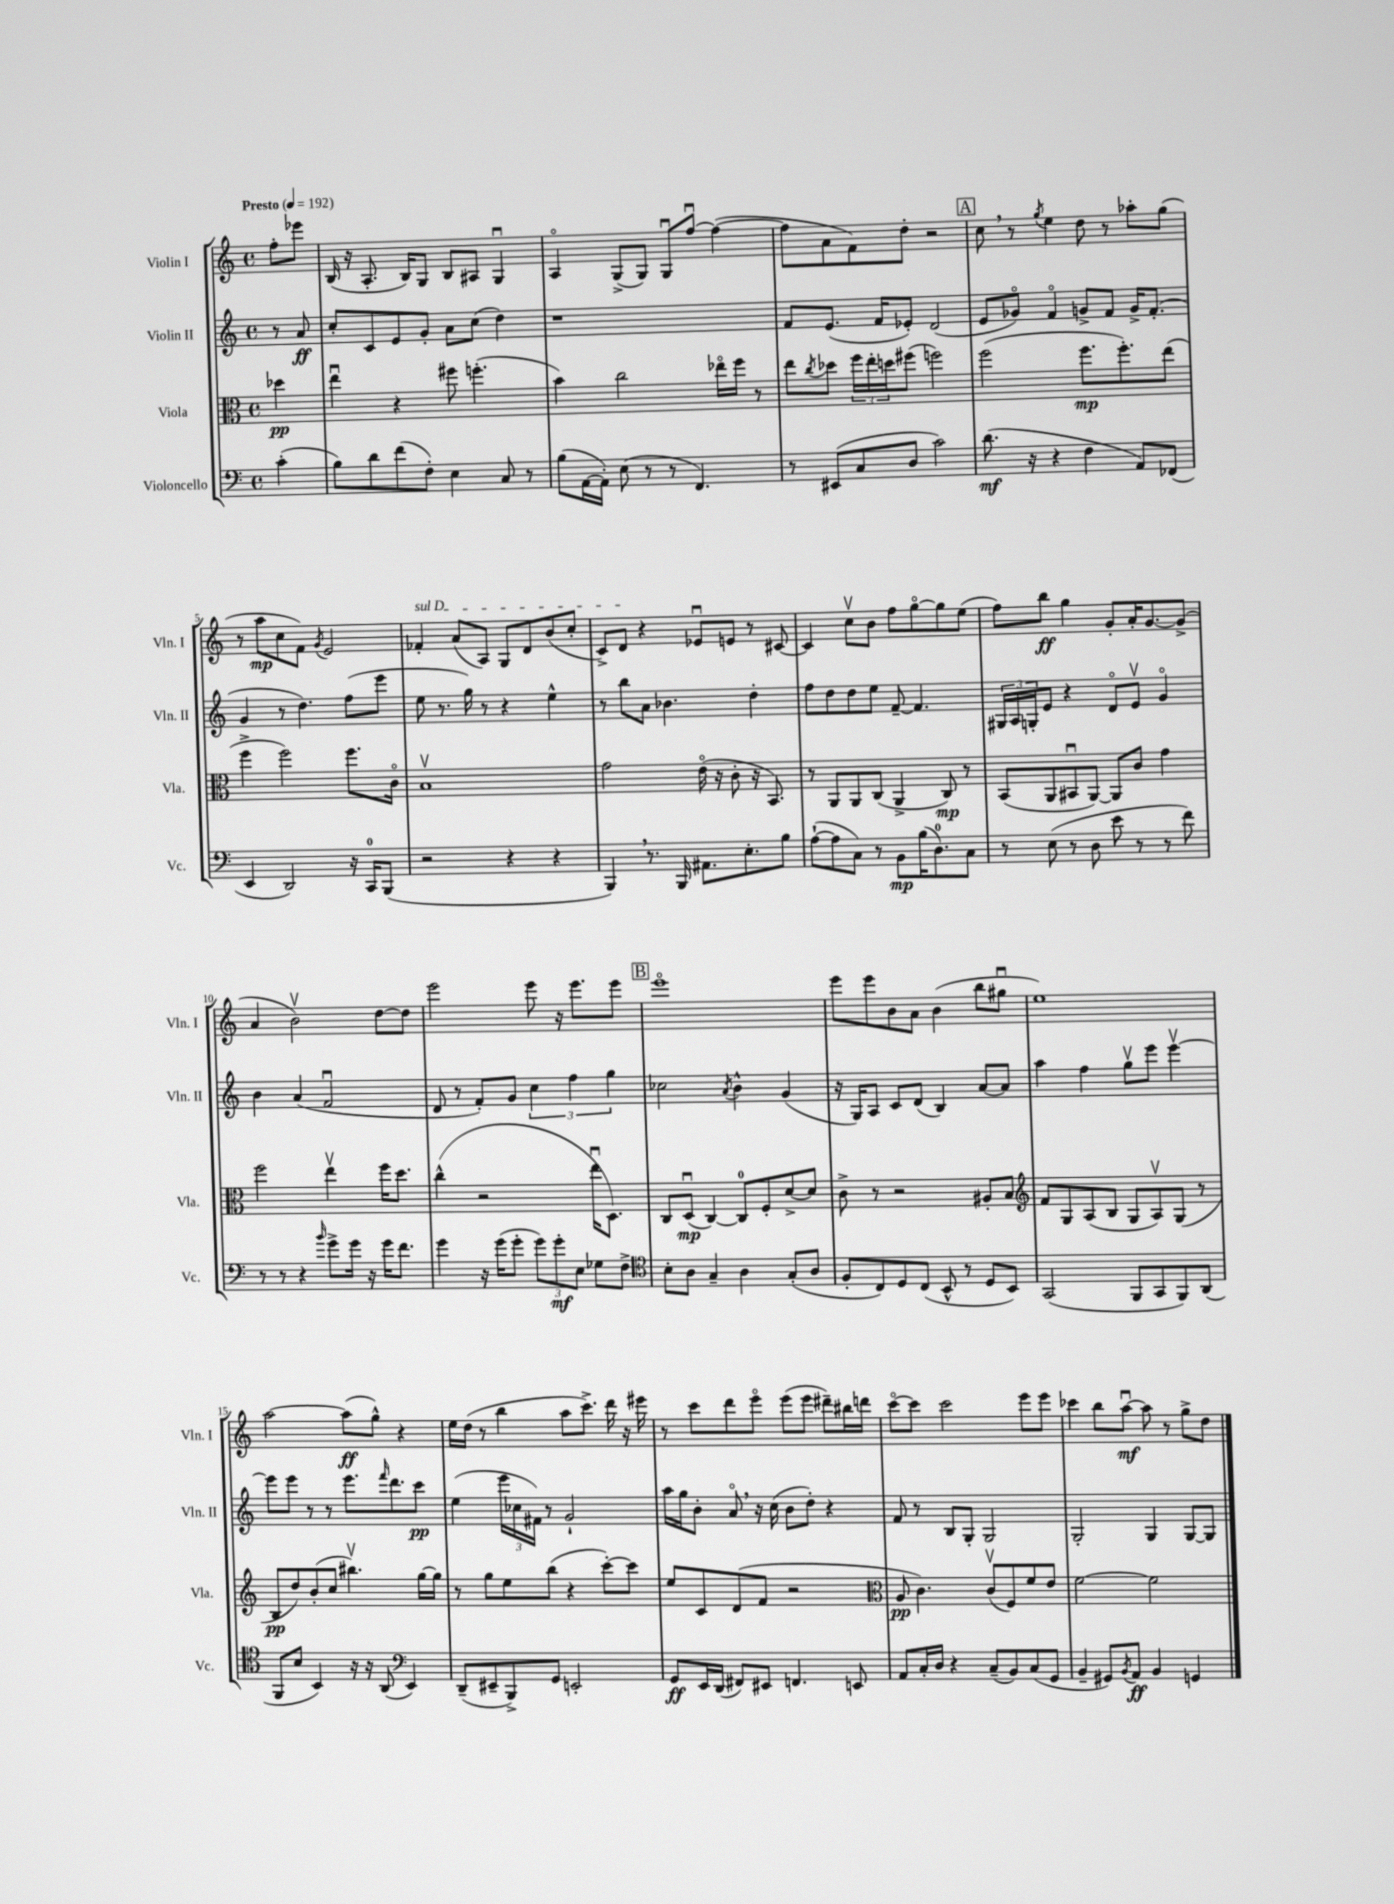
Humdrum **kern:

**kern	**kern	**kern	**kern
*staff4	*staff3	*staff2	*staff1
*clefF4	*clefC3	*clefG2	*clefG2
*k[]	*k[]	*k[]	*k[]
*M4/4	*M4/4	*M4/4	*M4/4
*met(c)	*met(c)	*met(c)	*met(c)
*MM192	*MM192	*MM192	*MM192
(4c'	4dd-	8r	8ff'
.	.	8a	8eee-
=	=	=	=
8B)	4eeu	8cc'	(16B
.	.	.	16r
8d	.	8c	8.A'
(8f	4r	8e	.
.	.	.	16B)
8F')	.	8g'	8G
4E	8ff#	8a	8B
.	(4.ff'	(8cc	8A#
8C	.	4dd)	4Gu
8r	.	.	.
=	=	=	=
(8B	4b)	1r	4Ao
[16AA	.	.	.
16AA'])	.	.	.
(8E	2cc	.	(8G^
8r	.	.	8G)
8r	.	.	8Gu
4.FF)	.	.	[8ffu
.	16ee-o	.	(4ff_
.	16ff	.	.
.	8r	.	.
=	=	=	=
8r	8ee	8f	8ff]
.	8qcc	.	.
(8EE#	8dd-	(8.e	8a
8C	24ff	.	8f)
.	24ee'	.	.
.	.	16f	.
.	24dd	.	.
8D	(8ff#	8e-')	8dd'
2c)	2ff)	(2d	2r
=	=	=	=
(8.d	(2ff	8e	8cc
.	.	8g-o)	8r
16r	.	.	.
.	.	.	8qgg
4r	.	4fo	4ee
4F	8.ff	8g^	8dd
.	.	8f	8r
.	8.ff')	.	.
8AA)	.	16g^	8aa-'
.	.	(8.f'	.
(8FF-	(8ee	.	(8gg
=	=	=	=
4EE	4ff^	4g	8r
.	.	.	8aa
2DD)	2ff)	8r	8cc
.	.	4.dd)	8f)
.	.	.	8qg
.	.	.	2e
16r	8.ff	(8ff	.
16CC	.	.	.
(8BBB	.	8eee	.
.	16co	.	.
=	=	=	=
2r	1Bv	8ee	4f-'
.	.	8.r	.
.	.	.	(8a
.	.	16gg)	.
.	.	8r	8A)
4r	.	4r	8G
.	.	.	8d
4r	.	4ee^^	(8b
.	.	.	8cc'
=	=	=	=
4BBB)	2g	8r	8c^)
.	.	8bb	8d
8.r	.	8a	4r
.	.	4.b-	.
16BBB	.	.	.
8.AA#	(16eo	.	8e-u
.	16r	.	.
.	8c'	.	8e
8.E'	.	.	.
.	16r	4dd'	8r
.	8.BB)	.	.
8B	.	.	[8c#
=	=	=	=
([8A`	8r	8ff	4c#]
8A]	8AA	8dd	.
8C)	8AA	8dd	8ccv
8r	(8C	8ee	8b
8BB	4AA^	[8f~	8ff
(16B	.	4.f]	[8ggo
8.D)	.	.	.
.	8C)	.	8gg]
8C	8r	.	(8ee
=	=	=	=
8r	(8BB	24G#	8ff)
.	.	24A	.
.	.	24G'	.
(8E	8AA	8e	8bb
8r	8BB#u	4r	4gg
8D	[8AA)	.	.
8e	8AA]	8do	8g'
8r	8c	8ev	16a'
.	.	.	[8.g
8r	4g	4go	.
8f)	.	.	(8g^]
=	=	=	=
8r	2ff	4b	4a
8r	.	.	.
4r	.	(4a	2bv)
16qqb	.	.	.
8g^	4eev	2fu	.
16g	.	.	.
16r	.	.	.
16g	16ff	.	[8dd
8.f	8.dd	.	.
.	.	.	8dd]
=	=	=	=
4g	(4cc^^	8d	2eee
.	.	8r	.
16r	2r	8f')	.
(16g	.	.	.
8g'	.	8g	.
12g)	.	6cc	8eee
12g'	.	.	.
.	.	.	16r
12E	.	6ff	.
.	.	.	8.eee
8G-	16eeu	.	.
.	8.D)	.	.
.	.	6gg	.
8F^	.	.	8eee
=	=	=	=
*clefC4	*	*	*
8B'	8C	2cc-	1eeeo
8A	(8Du	.	.
4G~	[4C)	.	.
.	.	8qa	.
4A	8C]	4b^^	.
.	8F'	.	.
(8G'	[8d^	(4g	.
8A	8d]	.	.
=	=	=	=
8F'	8c^	16r	8eee
.	.	16G)	.
8C)	8r	8A	8eee
8D	2r	8c	8b
(8C	.	(8d	8a
8BB^^	.	4B)	(4b
8r	.	.	.
8D	8A#'	[8a	8bb
8BB)	8B	8a]	8gg#u
=	=	=	=
*	*clefG2	*	*
(2GG	8f	4aa	1ee)
.	8G	.	.
.	(8A	4ff	.
.	8B	.	.
8FF	8G	8ggv	.
8GG	8Av)	8eee	.
8FF)	(8G	[4eeev	.
(8AA	8r	.	.
=	=	=	=
8FF	8B	8eee]	[2aa
8B	8dd)	8eee	.
4BB)	(8b'	8r	.
.	8cc	8r	.
16r	4.bb#v)	8.eee	(8aa]
16r	.	.	.
(8AA	.	.	8gg^^)
.	.	16qqfff	.
.	.	8.ddd	.
*clefF4	*	*	*
4EE)	.	.	4r
.	[16gg	8ccc	.
.	16gg]	.	.
=	=	=	=
(8DD~	8r	(4ee	16ee
.	.	.	(16dd
8EE#~	8gg	.	8r
8BBB^)	8ee	24eee	4bb
.	.	24cc-	.
.	.	24f#)	.
8GG	(8bb	8r	.
2EE'	4r	2g`	8aa
.	.	.	8.ccc^)
.	[8ccc')	.	.
.	.	.	16ddd
.	8ccc]	.	16r
.	.	.	16eee#
=	=	=	=
8GG	8ee	16aa	8r
.	.	16gg	.
16EE	8c	8b'	8ccc
(16DD	.	.	.
8FF#)	(8d	8ao	8ddd
8EE#	8f	16r	8eeeo
.	.	(16cc	.
4.FF	2r	8b	(8eee
.	.	8dd')	8eee
.	.	4r	8ddd#~)
8EE	.	.	16bb#
.	.	.	16ddd
=	=	=	=
*	*clefC3	*	*
8AA	8A	8f	[8ccco
16C'	4.c)	8r	8ccc]
16D	.	.	.
4r	.	8B	2ccc
.	.	8G'	.
(8C~	(8cv	2G	.
8BB)	8F)	.	.
(8C	8f	.	8eee
8GG	8e	.	8eee
=	=	=	=
4BB~	[2f	2G'	4ccc-
8GG#)	.	.	8bb
8qBB	.	.	.
8AA	.	.	[8aau
4BB	2f]	4G	8aa]
.	.	.	8r
4GG	.	[8G	8gg^
.	.	8G]	8dd
==	==	==	==
*-	*-	*-	*-
